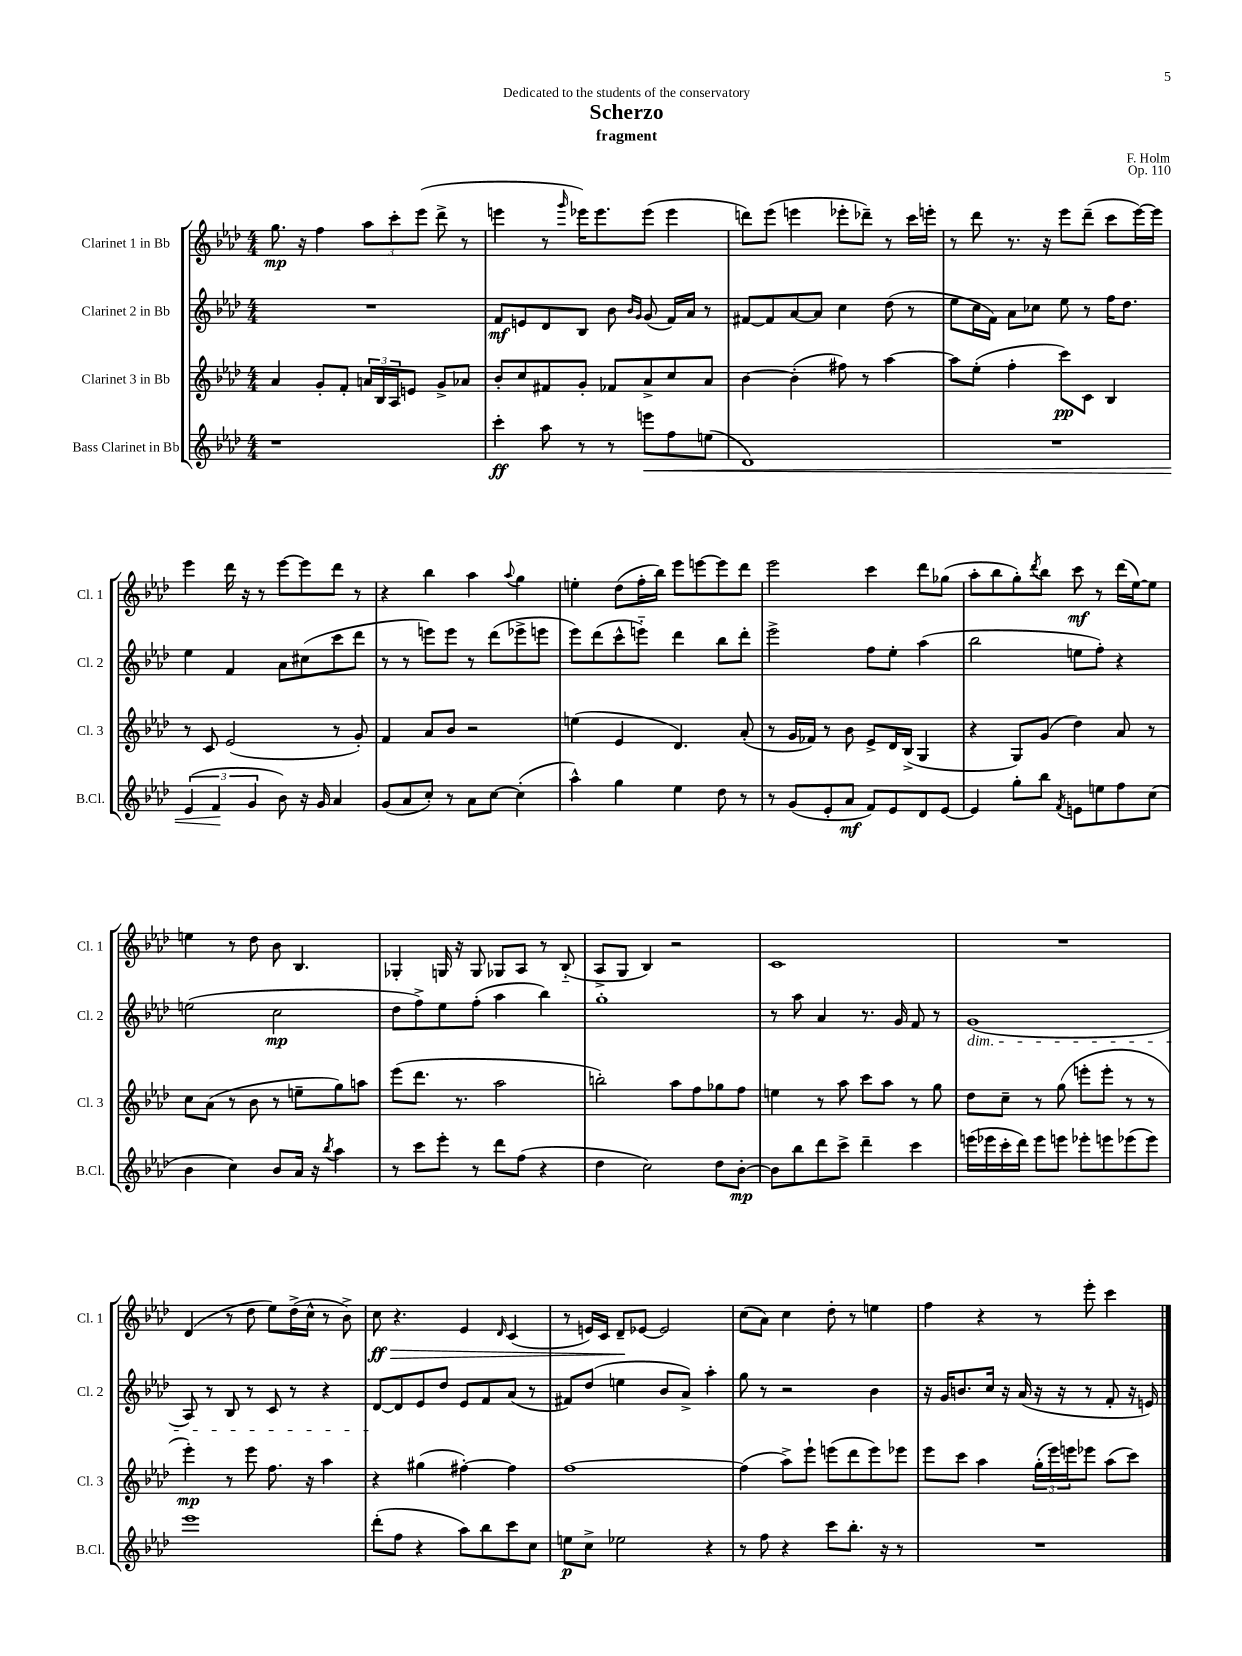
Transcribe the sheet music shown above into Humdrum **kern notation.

**kern	**dynam	**kern	**dynam	**kern	**dynam	**kern	**dynam
*part4	*part4	*part3	*part3	*part2	*part2	*part1	*part1
*staff4	*staff4	*staff3	*staff3	*staff2	*staff2	*staff1	*staff1
*I"Bass Clarinet in Bb	*	*I"Clarinet 3 in Bb	*	*I"Clarinet 2 in Bb	*	*I"Clarinet 1 in Bb	*
*I'B.Cl.	*	*I'Cl. 3	*	*I'Cl. 2	*	*I'Cl. 1	*
*clefG2	*	*clefG2	*	*clefG2	*	*clefG2	*
*k[b-e-a-d-]	*	*k[b-e-a-d-]	*	*k[b-e-a-d-]	*	*k[b-e-a-d-]	*
*M4/4	*	*M4/4	*	*M4/4	*	*M4/4	*
=1	=1	=1	=1	=1	=1	=1	=1
1r	.	4a-/	.	1r	.	8.gg\	mp
.	.	.	.	.	.	16r	.
.	.	8g'/L	.	.	.	4ff\	.
.	.	8f'/J	.	.	.	.	.
.	.	24an/LL	.	.	.	12aa-\L	.
.	.	24B-/	.	.	.	.	.
.	.	24A-/J	.	.	.	12ccc'\	.
.	.	8en/J	.	.	.	.	.
.	.	.	.	.	.	(12eee-\J	.
.	.	8g^/L	.	.	.	8ddd-^\	.
.	.	8a-X/J	.	.	.	8r	.
=2	=2	=2	=2	=2	=2	=2	=2
4ccc'\	ff	8b-'/L	.	8f/L	mf	4eeen\	.
.	.	8cc/	.	8en/	.	.	.
8aa-\	.	8f#X/	.	8d-/	.	8r	.
.	.	.	.	.	.	16qqggg/	.
8r	.	8g'/J	.	8B-/J	.	16eee-X\KL)	.
.	.	.	.	.	.	8.eee-\	.
8r	.	8f-X/L	.	8b-\	.	.	.
.	.	.	.	16qqb-/LL	.	.	.
.	.	.	.	16qqg/JJ	.	.	.
!	!LO:HP:b	!	!	!	!	!	!
8eeen\L	<	8a-^/	.	(8g/	.	(8eee-\J	.
8ff\	.	8cc/	.	16f/LL)	.	4eee-\	.
.	.	.	.	16a-/JJ	.	.	.
(8een\J	.	8a-/J	.	8r	.	.	.
=3	=3	=3	=3	=3	=3	=3	=3
1d-)	.	[4b-\	.	[8f#X/L	.	8dddn\L)	.
.	.	.	.	8f#/]	.	(8eee-\J	.
.	.	(4b-'\]	.	[8a-/	.	4eeen\	.
.	.	.	.	8a-/J]	.	.	.
.	.	8ff#X\)	.	4cc\	.	8eee-X'\L	.
.	.	8r	.	.	.	8ddd-X~\J)	.
.	.	[4aa-\	.	(8dd-\	.	8r	.
.	.	.	.	8r	.	16ccc\LL	.
.	.	.	.	.	.	16eeen'\JJ	.
=4	=4	=4	=4	=4	=4	=4	=4
1r	.	8aa-\L]	.	8ee-\L	.	8r	.
.	.	(8ee-'\J	.	16cc\L	.	8ddd-\	.
.	.	.	.	16f\JJ)	.	.	.
.	.	4ff'\	.	8a-\L	.	8.r	.
.	.	.	.	8cc-X\J	.	.	.
.	.	.	.	.	.	16r	.
.	.	8ccc\L)	pp	8ee-\	.	8eee-\L	.
.	.	8c\J	.	8r	.	(8ddd-~\J	.
.	.	4B-/	.	16ff\KL	.	8ccc\L	.
.	.	.	.	8.dd-\J	.	.	.
.	.	.	.	.	.	[16eee-\L)	.
.	.	.	.	.	.	16eee-\JJ]	.
!!LO:LB:g=z
=5	=5	=5	=5	=5	=5	=5	=5
(6e-/	.	8r	.	4ee-\	.	4eee-\	.
.	.	8c/	.	.	.	.	.
6f/	.	.	.	.	.	.	.
.	.	(2e-/	.	4f/	.	16ddd-\	.
.	.	.	.	.	.	16r	.
6g/	[	.	.	.	.	.	.
.	.	.	.	.	.	8r	.
8b-\)	.	.	.	8a-\L	.	[8eee-\L	.
16r	.	.	.	(8cc#X\	.	8eee-\]	.
16g/	.	.	.	.	.	.	.
4a-/	.	8r	.	8ccc\	.	8ddd-\J	.
.	.	8g'/)	.	8ddd-\J	.	8r	.
=6	=6	=6	=6	=6	=6	=6	=6
(8g/L	.	4f/	.	8r	.	4r	.
8a-/	.	.	.	8r	.	.	.
8cc'/J)	.	8a-/L	.	8eeen\L)	.	4bb-\	.
8r	.	8b-/J	.	8eee\J	.	.	.
8a-\L	.	2r	.	8r	.	4aa-\	.
[8cc\J	.	.	.	(8ddd-\L	.	.	.
.	.	.	.	.	.	8qqaa-/	.
(4cc'\]	.	.	.	8eee-X^\	.	4gg\	.
.	.	.	.	8eeen\J	.	.	.
=7	=7	=7	=7	=7	=7	=7	=7
4aa-^^\)	.	(4een\	.	8eee-\L)	.	4een'\	.
.	.	.	.	(8ddd-\	.	.	.
4gg\	.	4e-/	.	8ccc^^\	.	(8dd-\L	.
.	.	.	.	8eeen\J)	.	16ff'\L	.
.	.	.	.	.	.	16bb-\JJ)	.
4ee-\	.	4.d-/)	.	4ddd-\	.	8eee-\L	.
.	.	.	.	.	.	[8eeen\	.
8dd-\	.	.	.	8bb-\L	.	8eee\]	.
8r	.	(8a-'/	.	8ddd-'\J	.	8ddd-\J	.
=8	=8	=8	=8	=8	=8	=8	=8
8r	.	8r	.	2eee-^\	.	2eee-\	.
(8g/L	.	16g/LL	.	.	.	.	.
.	.	16f-X/JJ)	.	.	.	.	.
8e-'/	.	8r	.	.	.	.	.
8a-/J	mf	8b-\	.	.	.	.	.
8f/L)	.	8e-^/L	.	8ff\L	.	4ccc\	.
8e-/	.	16d-/L	.	8ee-'\J	.	.	.
.	.	(16B-^/JJ	.	.	.	.	.
8d-/	.	4G/	.	(4aa-\	.	8ddd-\L	.
[8e-/J	.	.	.	.	.	(8gg-X\J	.
=9	=9	=9	=9	=9	=9	=9	=9
4e-/]	.	4r	.	2bb-\	.	8aa-'\L	.
.	.	.	.	.	.	8bb-\	.
8gg'\L	.	8G/L)	.	.	.	8gg'\)	.
.	.	.	.	.	.	8qddd-/	.
8bb-\J	.	(8g/J	.	.	.	8bb-\J	.
8qf/	.	.	.	.	.	.	.
8en\L	.	4dd-\)	.	8een\L	.	8ccc\	mf
8een\	.	.	.	8ff'\J)	.	8r	.
8ff\	.	8a-/	.	4r	.	(16ddd-\LL	.
.	.	.	.	.	.	[16ee-\J)	.
(8cc\J	.	8r	.	.	.	8ee-\J]	.
!!LO:LB:g=z
=10	=10	=10	=10	=10	=10	=10	=10
4b-\	.	8cc\L	.	(2een\	.	4een\	.
.	.	(8a-\J	.	.	.	.	.
4cc\)	.	8r	.	.	.	8r	.
.	.	8b-\	.	.	.	8dd-\	.
8b-/L	.	8r	.	2cc\	mp	8b-\	.
16a-/Jk	.	8een~\L	.	.	.	4.B-/	.
16r	.	.	.	.	.	.	.
8qbb-/	.	.	.	.	.	.	.
4aa-\	.	8gg\)	.	.	.	.	.
.	.	8aan\J	.	.	.	.	.
=11	=11	=11	=11	=11	=11	=11	=11
8r	.	(8eee-\L	.	8dd-\L	.	4G-X'/	.
8ccc\L	.	8.ddd-\J	.	8ff^\)	.	.	.
8eee-'\J	.	.	.	8ee-\	.	16Gn/	.
.	.	8.r	.	.	.	16r	.
8r	.	.	.	(8ff'\J	.	8G/	.
8ddd-\L	.	2aa-\	.	4aa-\	.	8G-X/L	.
(8ff\J	.	.	.	.	.	8A-/J	.
4r	.	.	.	4bb-\)	.	8r	.
.	.	.	.	.	.	(8B-/	.
=12	=12	=12	=12	=12	=12	=12	=12
4dd-\	.	2bbn'\)	.	1gg'	.	8A-^/L	.
.	.	.	.	.	.	8G/J	.
2cc\)	.	.	.	.	.	4B-/)	.
.	.	8aa-\L	.	.	.	2r	.
.	.	8ff\	.	.	.	.	.
8dd-\L	.	8gg-X\	.	.	.	.	.
[8b-'\J	mp	8ff\J	.	.	.	.	.
=13	=13	=13	=13	=13	=13	=13	=13
8b-\L]	.	4een\	.	8r	.	1c	.
8bb-\	.	.	.	8aa-\	.	.	.
8ddd-\	.	8r	.	4a-/	.	.	.
8ccc^\J	.	8aa-\	.	.	.	.	.
4ddd-~\	.	8ccc\L	.	8.r	.	.	.
.	.	8aa-\J	.	.	.	.	.
.	.	.	.	16g/	.	.	.
4ccc\	.	8r	.	8f/	.	.	.
.	.	8gg\	.	8r	.	.	.
=14	=14	=14	=14	=14	=14	=14	=14
!	!	!	!	!LO:TX:b:i:t=dim.	!	!	!
(16eeen\LL	.	8dd-\L	.	(1g	.	1r	.
16eee-X\	.	.	.	.	.	.	.
16ccc'\	.	8cc~\J	.	.	.	.	.
16ddd-\JJ)	.	.	.	.	.	.	.
8eee-\L	.	8r	.	.	.	.	.
8eeen\J	.	(8gg\	.	.	.	.	.
8eee-X'\L	.	8eeen'\L	.	.	.	.	.
8eeen\	.	8eee'\J	.	.	.	.	.
(8eee-X\	.	8r	.	.	.	.	.
8eee-\J)	.	8r	.	.	.	.	.
!!LO:LB:g=z
=15	=15	=15	=15	=15	=15	=15	=15
1eee-	.	4eee-'\)	mp	8A-/)	.	(4d-/	.
.	.	.	.	8r	.	.	.
.	.	8r	.	8B-/	.	8r	.
.	.	8eee-\	.	8r	.	8dd-\	.
.	.	8.ff\	.	8c/	.	8ee-\L)	.
.	.	.	.	8r	.	(16dd-^\L	.
.	.	16r	.	.	.	16cc^^\JJ	.
.	.	4aa-\	.	4r	.	8r	.
.	.	.	.	.	.	8b-^\)	.
=16	=16	=16	=16	=16	=16	=16	=16
!	!	!	!	!	!	!	!LO:HP:b
(8ddd-'\L	.	4r	.	[8d-/L	.	8cc\	> ff
8ff\J	.	.	.	8d-/]	.	4.r	.
4r	.	(4gg#X\	.	8e-/	.	.	.
.	.	.	.	8dd-/J	.	.	.
8aa-\L)	.	[4ff#X'\)	.	8e-/L	.	4e-/	.
8bb-\	.	.	.	8f/	.	.	.
.	.	.	.	.	.	16qqd-/	.
8ccc\	.	4ff#\]	.	(8a-/J	.	(4c/	.
8cc\J	.	.	.	8r	.	.	.
=17	=17	=17	=17	=17	=17	=17	=17
8een\L	p	[1ff	.	8f#X/L)	.	8r	.
8cc^\J	.	.	.	(8dd-/J	.	16en/LL)	.
.	.	.	.	.	.	16c/JJ	.
2ee-X\	.	.	.	4een\	.	8d-~/L	.
.	.	.	.	.	.	[8e-X/J	]
.	.	.	.	8b-/L	.	2e-/]	.
.	.	.	.	8a-^/J)	.	.	.
4r	.	.	.	4aa-'\	.	.	.
=18	=18	=18	=18	=18	=18	=18	=18
8r	.	(4ff\]	.	8gg\	.	(8cc\L	.
8ff\	.	.	.	8r	.	8a-\J)	.
4r	.	8aa-^\L)	.	2r	.	4cc\	.
.	.	8eee-`\J	.	.	.	.	.
8ccc\L	.	(8eeen\L	.	.	.	8dd-'\	.
8.bb-'\J	.	8ddd-\	.	.	.	8r	.
.	.	8eee\)	.	4b-\	.	4een\	.
16r	.	.	.	.	.	.	.
8r	.	8eee-X\J	.	.	.	.	.
=19	=19	=19	=19	=19	=19	=19	=19
1r	.	8eee-\L	.	16r	.	4ff\	.
.	.	.	.	16g/KL	.	.	.
.	.	8ccc\J	.	8.bn/	.	.	.
.	.	4aa-\	.	.	.	4r	.
.	.	.	.	16cc/Jk	.	.	.
.	.	.	.	16r	.	.	.
.	.	.	.	(16a-/	.	.	.
.	.	(24gg'\LL	.	16r	.	8r	.
.	.	24eee-\)	.	.	.	.	.
.	.	.	.	16r	.	.	.
.	.	24eeen\J	.	.	.	.	.
.	.	8eee-X\J	.	8r	.	8eee-'\	.
.	.	(8aa-\L	.	8f'/	.	4ccc\	.
.	.	8ccc\J)	.	16r	.	.	.
.	.	.	.	16en/)	.	.	.
==	==	==	==	==	==	==	==
*-	*-	*-	*-	*-	*-	*-	*-
